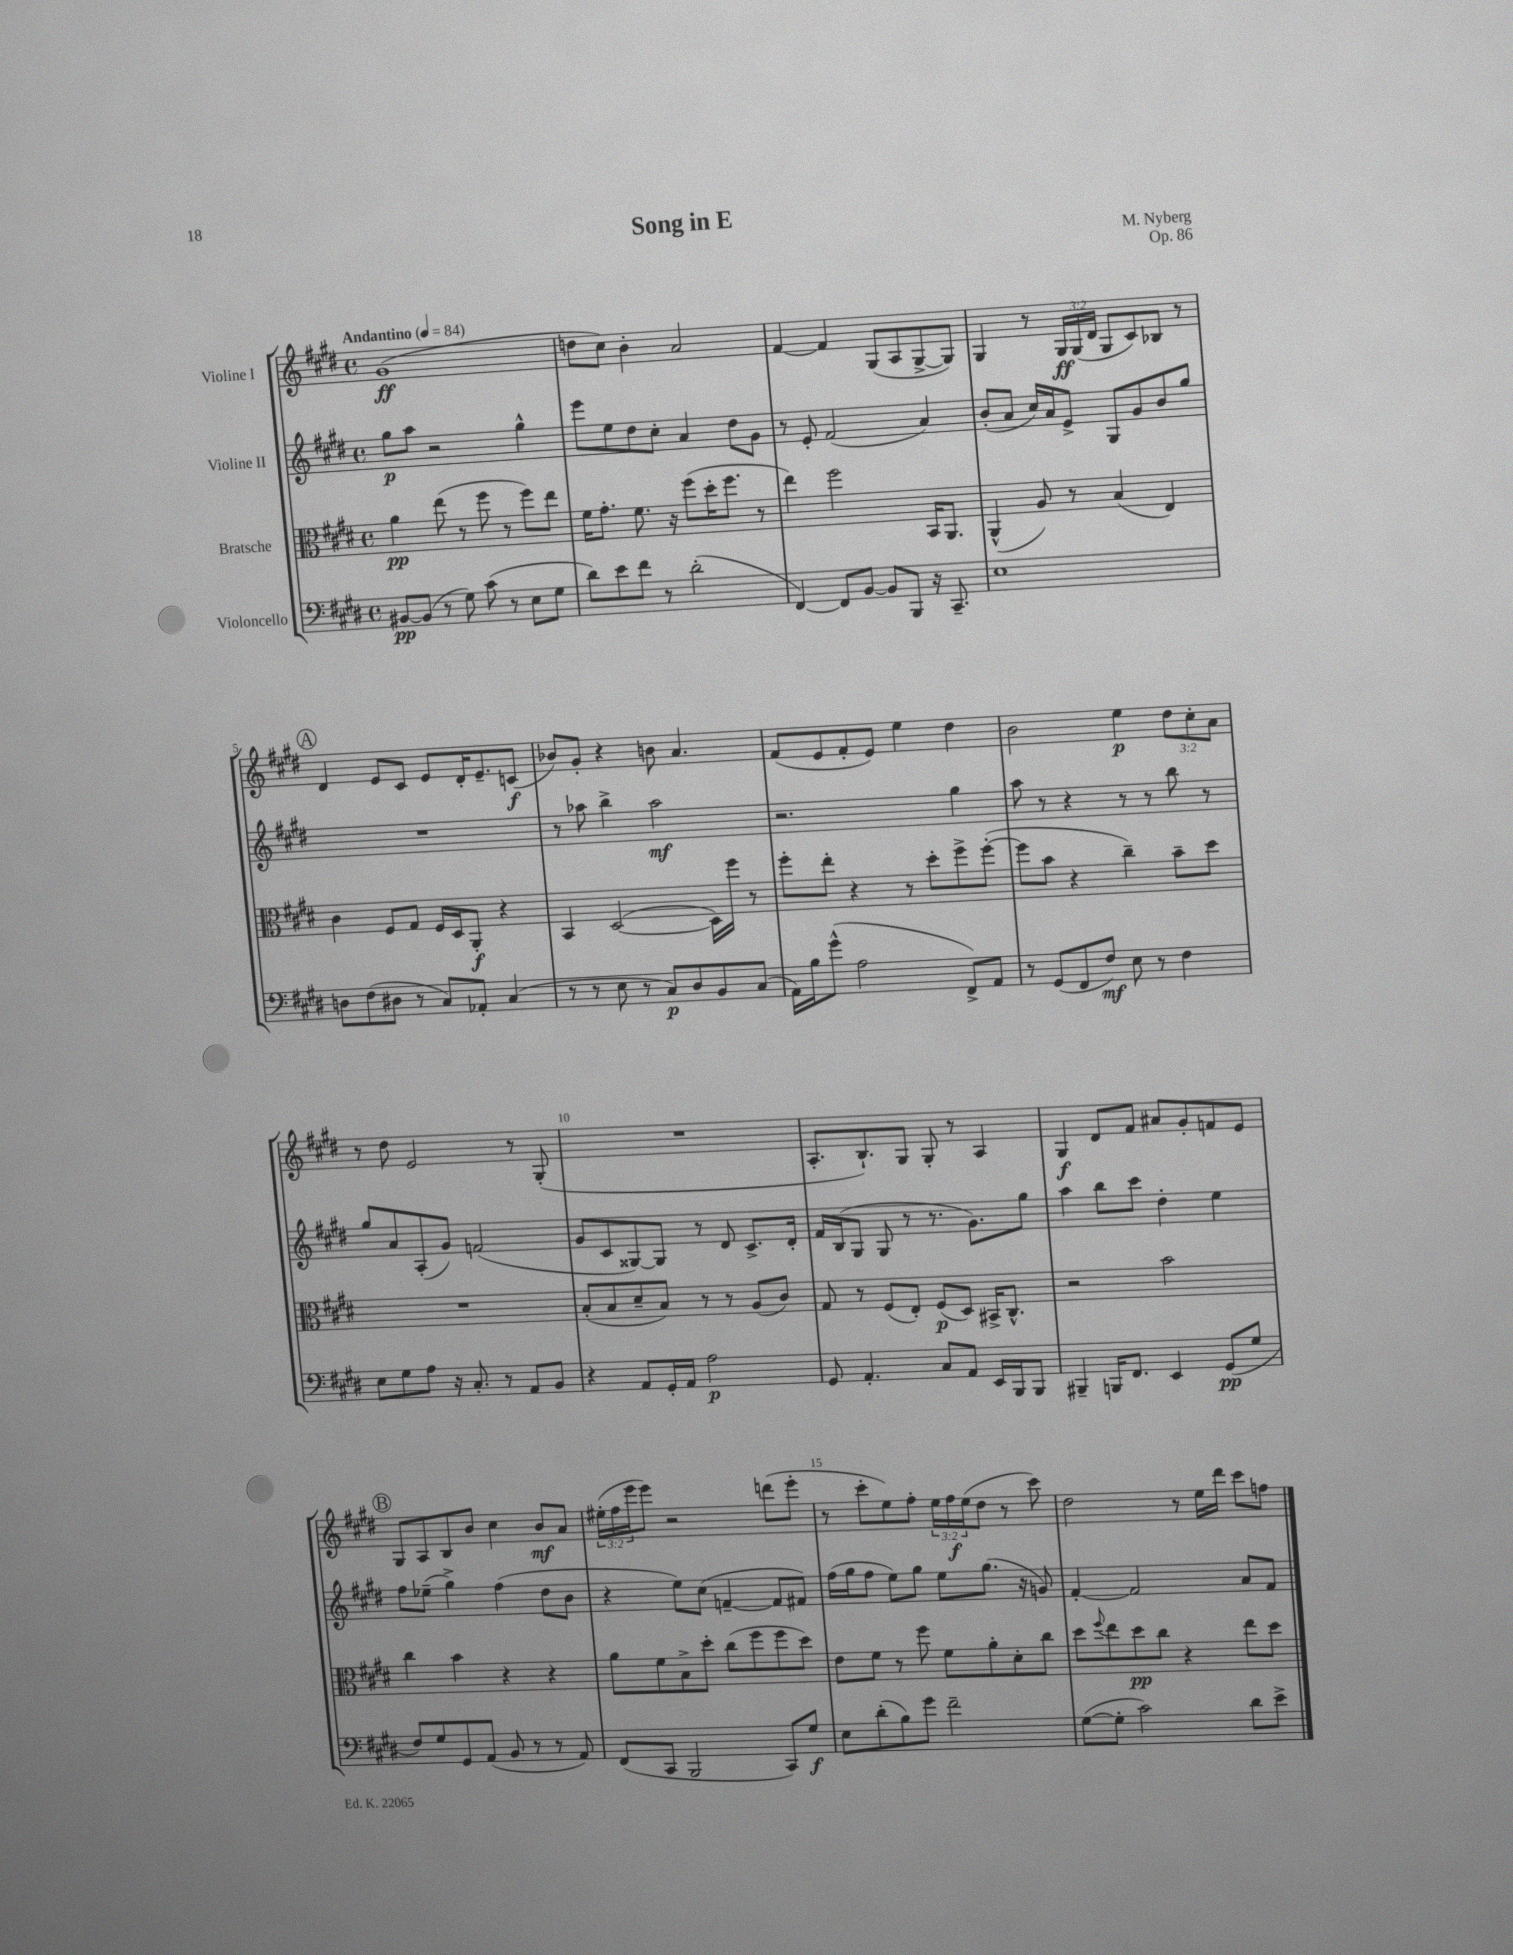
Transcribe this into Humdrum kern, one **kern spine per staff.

**kern	**dynam	**kern	**dynam	**kern	**dynam	**kern	**dynam
*part4	*part4	*part3	*part3	*part2	*part2	*part1	*part1
*staff4	*staff4	*staff3	*staff3	*staff2	*staff2	*staff1	*staff1
*I"Violoncello	*	*I"Bratsche	*	*I"Violine II	*	*I"Violine I	*
*clefF4	*	*clefC3	*	*clefG2	*	*clefG2	*
*k[f#c#g#d#]	*	*k[f#c#g#d#]	*	*k[f#c#g#d#]	*	*k[f#c#g#d#]	*
*M4/4	*	*M4/4	*	*M4/4	*	*M4/4	*
*met(c)	*	*met(c)	*	*met(c)	*	*met(c)	*
*MM84	*	*MM84	*	*MM84	*	*MM84	*
=1	=1	=1	=1	=1	=1	=1	=1
!	!	!	!	!	!	!LO:TX:a:B:t=Andantino	!
[8BB#X/L	pp	4a\	pp	8gg#\L	p	(1g#	ff
(8BB#/J]	.	.	.	8aa\J	.	.	.
8r	.	(8ee\	.	2r	.	.	.
8G#\)	.	8r	.	.	.	.	.
(8c#\	.	8ff#\	.	.	.	.	.
8r	.	8r	.	.	.	.	.
8E\L	.	8ff#\L)	.	4gg#^^\	.	.	.
8G#\J	.	8ee\J	.	.	.	.	.
=2	=2	=2	=2	=2	=2	=2	=2
8d#\L)	.	16f#\KL	.	8eee\L	.	8ddn\L	.
.	.	8.g#'\J	.	.	.	.	.
8e\	.	.	.	8ee\	.	8cc#\J)	.
8f#\J	.	8.f#\	.	8dd#\	.	4b'\	.
8r	.	.	.	8cc#'\J	.	.	.
.	.	16r	.	.	.	.	.
(2d#'\	.	(8ff#\L	.	4a/	.	2a/	.
.	.	16dd#'\K	.	.	.	.	.
.	.	8.ff#\J	.	.	.	.	.
.	.	.	.	8dd#\L	.	.	.
.	.	8r	.	8g#\J	.	.	.
=3	=3	=3	=3	=3	=3	=3	=3
[4FF#/)	.	4ee\)	.	8r	.	[4f#/	.
.	.	.	.	8e'/	.	.	.
8FF#/L]	.	2ff#\	.	(2f#/	.	4f#/]	.
[8BB/J	.	.	.	.	.	.	.
8BB/L]	.	.	.	.	.	(8G#/L	.
8BBB/J	.	.	.	.	.	8A/	.
16r	.	16BB/KL	.	4a/)	.	[8G#^/	.
8.CC#~/	.	8.AA/J	.	.	.	.	.
.	.	.	.	.	.	8G#/J])	.
=4	=4	=4	=4	=4	=4	=4	=4
1E	.	(4AA^^/	.	(8b'/L	.	4G#/	.
.	.	.	.	8a/J	.	.	.
.	.	8A/)	.	16cc#/LL)	.	8r	.
.	.	.	.	16a/J	.	.	.
.	.	8r	.	8e^/J	.	24G#/LL	ff
.	.	.	.	.	.	(24G#/	.
.	.	.	.	.	.	24d#/JJ	.
.	.	(4B/	.	8G#/L	.	8G#/L	.
.	.	.	.	8g#/	.	8c#/)	.
.	.	4E/)	.	8b/	.	8B-X/J	.
.	.	.	.	8gg#/J	.	8r	.
!!LO:LB:g=z
!!LO:REH:place=s1:t=A
=5	=5	=5	=5	=5	=5	=5	=5
8Dn\L	.	4c#\	.	1r	.	4d#/	.
(8F#\	.	.	.	.	.	.	.
8D#X\J	.	8F#/L	.	.	.	8e/L	.
8r	.	8G#/J	.	.	.	8c#/J	.
8C#/L)	.	16F#/LL	.	.	.	8e/L	.
.	.	16D#/J	.	.	.	.	.
8AA-X'/J	.	8AA'/J	f	.	.	16d#'/K	.
.	.	.	.	.	.	8.e~/	.
(4C#/	.	4r	.	.	.	.	.
.	.	.	.	.	.	(8cn/J	f
=6	=6	=6	=6	=6	=6	=6	=6
8r	.	4BB/	.	8r	.	8b-X/L)	.
8r	.	.	.	8aa-X\	.	8g#'/J	.
8E\	.	([2D#/	.	4bb^\	.	4r	.
8r	.	.	.	.	.	.	.
8C#/L)	p	.	.	2aa-\	mf	8bn\	.
8D#/	.	.	.	.	.	4.a/	.
8BB/	.	16D#\LL])	.	.	.	.	.
.	.	16ff#\JJ	.	.	.	.	.
(8C#/J	.	8r	.	.	.	.	.
=7	=7	=7	=7	=7	=7	=7	=7
16AA\LL)	.	8ff#'\L	.	2.r	.	(8f#/L	.
16B\J	.	.	.	.	.	.	.
(8g#^^\J	.	8ee'\J	.	.	.	8e/	.
2A\	.	4r	.	.	.	8f#'/	.
.	.	.	.	.	.	8e/J)	.
.	.	8r	.	.	.	4ee\	.
.	.	8dd#'\L	.	.	.	.	.
8FF#^/L)	.	8ff#^\	.	4gg#\	.	4dd#\	.
8AA/J	.	([8ff#'\J	.	.	.	.	.
=8	=8	=8	=8	=8	=8	=8	=8
8r	.	8ff#\L]	.	8aa\	.	2b\	.
(8GG#/L	.	8b\J	.	8r	.	.	.
8FF#/	.	4r	.	4r	.	.	.
8F#/J)	mf	.	.	.	.	.	.
8E\	.	4cc#~\)	.	8r	.	4ee\	p
8r	.	.	.	8r	.	.	.
4F#\	.	8b~\L	.	8bb\	.	12dd#\L	.
.	.	.	.	.	.	12cc#'\	.
.	.	8dd#\J	.	8r	.	.	.
.	.	.	.	.	.	12a\J	.
!!LO:LB:g=z
=9	=9	=9	=9	=9	=9	=9	=9
8E\L	.	1r	.	8gg#/L	.	8r	.
8G#\	.	.	.	8a/	.	8dd#\	.
8A\J	.	.	.	(8A'/	.	2e/	.
16r	.	.	.	8g#/J)	.	.	.
8.C#'/	.	.	.	.	.	.	.
.	.	.	.	(2fn/	.	.	.
8r	.	.	.	.	.	.	.
8AA/L	.	.	.	.	.	8r	.
8BB/J	.	.	.	.	.	(8G#'/	.
=10	=10	=10	=10	=10	=10	=10	=10
4r	.	(8B'/L	.	8g#/L	.	1r	.
.	.	8B/	.	8c#/	.	.	.
8AA/L	.	8d#~/	.	[8G##X/)	.	.	.
16GG#'/L	.	8B/J)	.	8G##/J]	.	.	.
16AA/JJ	.	.	.	.	.	.	.
2A\	p	8r	.	8r	.	.	.
.	.	8r	.	8d#/	.	.	.
.	.	(8A/L	.	8.c#^/L	.	.	.
.	.	8c#/J)	.	.	.	.	.
.	.	.	.	16d#'/Jk	.	.	.
=11	=11	=11	=11	=11	=11	=11	=11
8GG#/	.	8G#/	.	16f#/LL	.	8.A'/L	.
.	.	.	.	(16B/J	.	.	.
4.AA'/	.	8r	.	8G#/J	.	.	.
.	.	.	.	.	.	8.B`/)	.
.	.	(8F#/L	.	8G#/	.	.	.
.	.	8E'/J)	.	8r	.	8G#/J	.
8C#/L	.	(8F#/L	p	8.r	.	8G#'/	.
8AA/J	.	8D#/J)	.	.	.	8r	.
.	.	.	.	8.g#\L)	.	.	.
16EE/LL	.	16BB#X^/KL	.	.	.	4A/	.
16BBB/J	.	8.C#^^/J	.	.	.	.	.
8BBB/J	.	.	.	8gg#\J	.	.	.
=12	=12	=12	=12	=12	=12	=12	=12
4BBB#X~/	.	2r	.	4aa\	.	4G#/	f
16BBBn/KL	.	.	.	8bb\L	.	8d#/L	.
8.FF#/J	.	.	.	.	.	.	.
.	.	.	.	8ccc#\J	.	8f#/J	.
4EE/	.	2b\	.	4dd#'\	.	8a#X/L	.
.	.	.	.	.	.	8g#'/	.
(8GG#/L	pp	.	.	4ee\	.	8fn/	.
8G#/J	.	.	.	.	.	8e/J	.
!!LO:LB:g=z
!!LO:REH:place=s1:t=B
=13	=13	=13	=13	=13	=13	=13	=13
8F#/L)	.	4cc#\	.	8ff#\L	.	8G#/L	.
8G#/	.	.	.	(8ee-X~\J	.	8A/	.
8GG#/	.	4b\	.	4gg#^\)	.	8B/	.
(8AA/J	.	.	.	.	.	8b/J	.
8BB/	.	4r	.	(4ff#\	.	4cc#\	.
8r	.	.	.	.	.	.	.
8r	.	4r	.	8dd#\L	.	8b/L	mf
8AA/)	.	.	.	8b\J	.	8a/J	.
=14	=14	=14	=14	=14	=14	=14	=14
(8FF#/L	.	8a\L	.	4r	.	(24ee#X'\LL	.
.	.	.	.	.	.	24ff#\	.
.	.	.	.	.	.	24eee\J	.
8CC#/J	.	8f#\	.	.	.	8eee\J)	.
2BBB/	.	8B^\	.	8ee\L)	.	2r	.
.	.	8dd#'\J	.	(8cc#\J	.	.	.
.	.	(8cc#\L	.	[4fn~/	.	.	.
.	.	8ff#\	.	.	.	.	.
8CC#/L)	.	8ff#\	.	8f/L]	.	(8dddn\L	.
8G#/J	f	8dd#\J)	.	8f#X/J)	.	8eee'\J	.
=15	=15	=15	=15	=15	=15	=15	=15
8E\L	.	8e\L	.	(16ff#\LL	.	8r	.
.	.	.	.	16gg#\J	.	.	.
(8d#'\	.	8f#\J	.	8ff#\J	.	8ccc#'\L	.
8B\)	.	8r	.	8ee\L)	.	8ee\)	.
8g#\J	.	8ff#\	.	8gg#\J	.	8ff#'\J	.
2f#~\	.	8f#\L	.	8ee\L	.	24ee\LL	.
.	.	.	.	.	.	24ff#\	f
.	.	.	.	.	.	(24ee\J	.
.	.	8a'\	.	(8.gg#\J	.	8dd#\J	.
.	.	8d#'\	.	.	.	8r	.
.	.	.	.	16r	.	.	.
.	.	8cc#\J	.	8gn/)	.	8ccc#\)	.
=16	=16	=16	=16	=16	=16	=16	=16
([8G#\L	.	8dd#\L	.	[4f#'/	.	2dd#\	.
.	.	8qqff#/	.	.	.	.	.
8G#'\J]	.	8ee\	.	.	.	.	.
2c#\)	.	8dd#\	pp	2f#/]	.	.	.
.	.	8cc#\J	.	.	.	.	.
.	.	4r	.	.	.	8r	.
.	.	.	.	.	.	16ee\LL	.
.	.	.	.	.	.	16ddd#\JJ	.
8d#\L	.	8ee\L	.	8a/L	.	8ccc#\L	.
8e^\J	.	8dd#\J	.	8f#/J	.	8ffn\J	.
==	==	==	==	==	==	==	==
*-	*-	*-	*-	*-	*-	*-	*-
